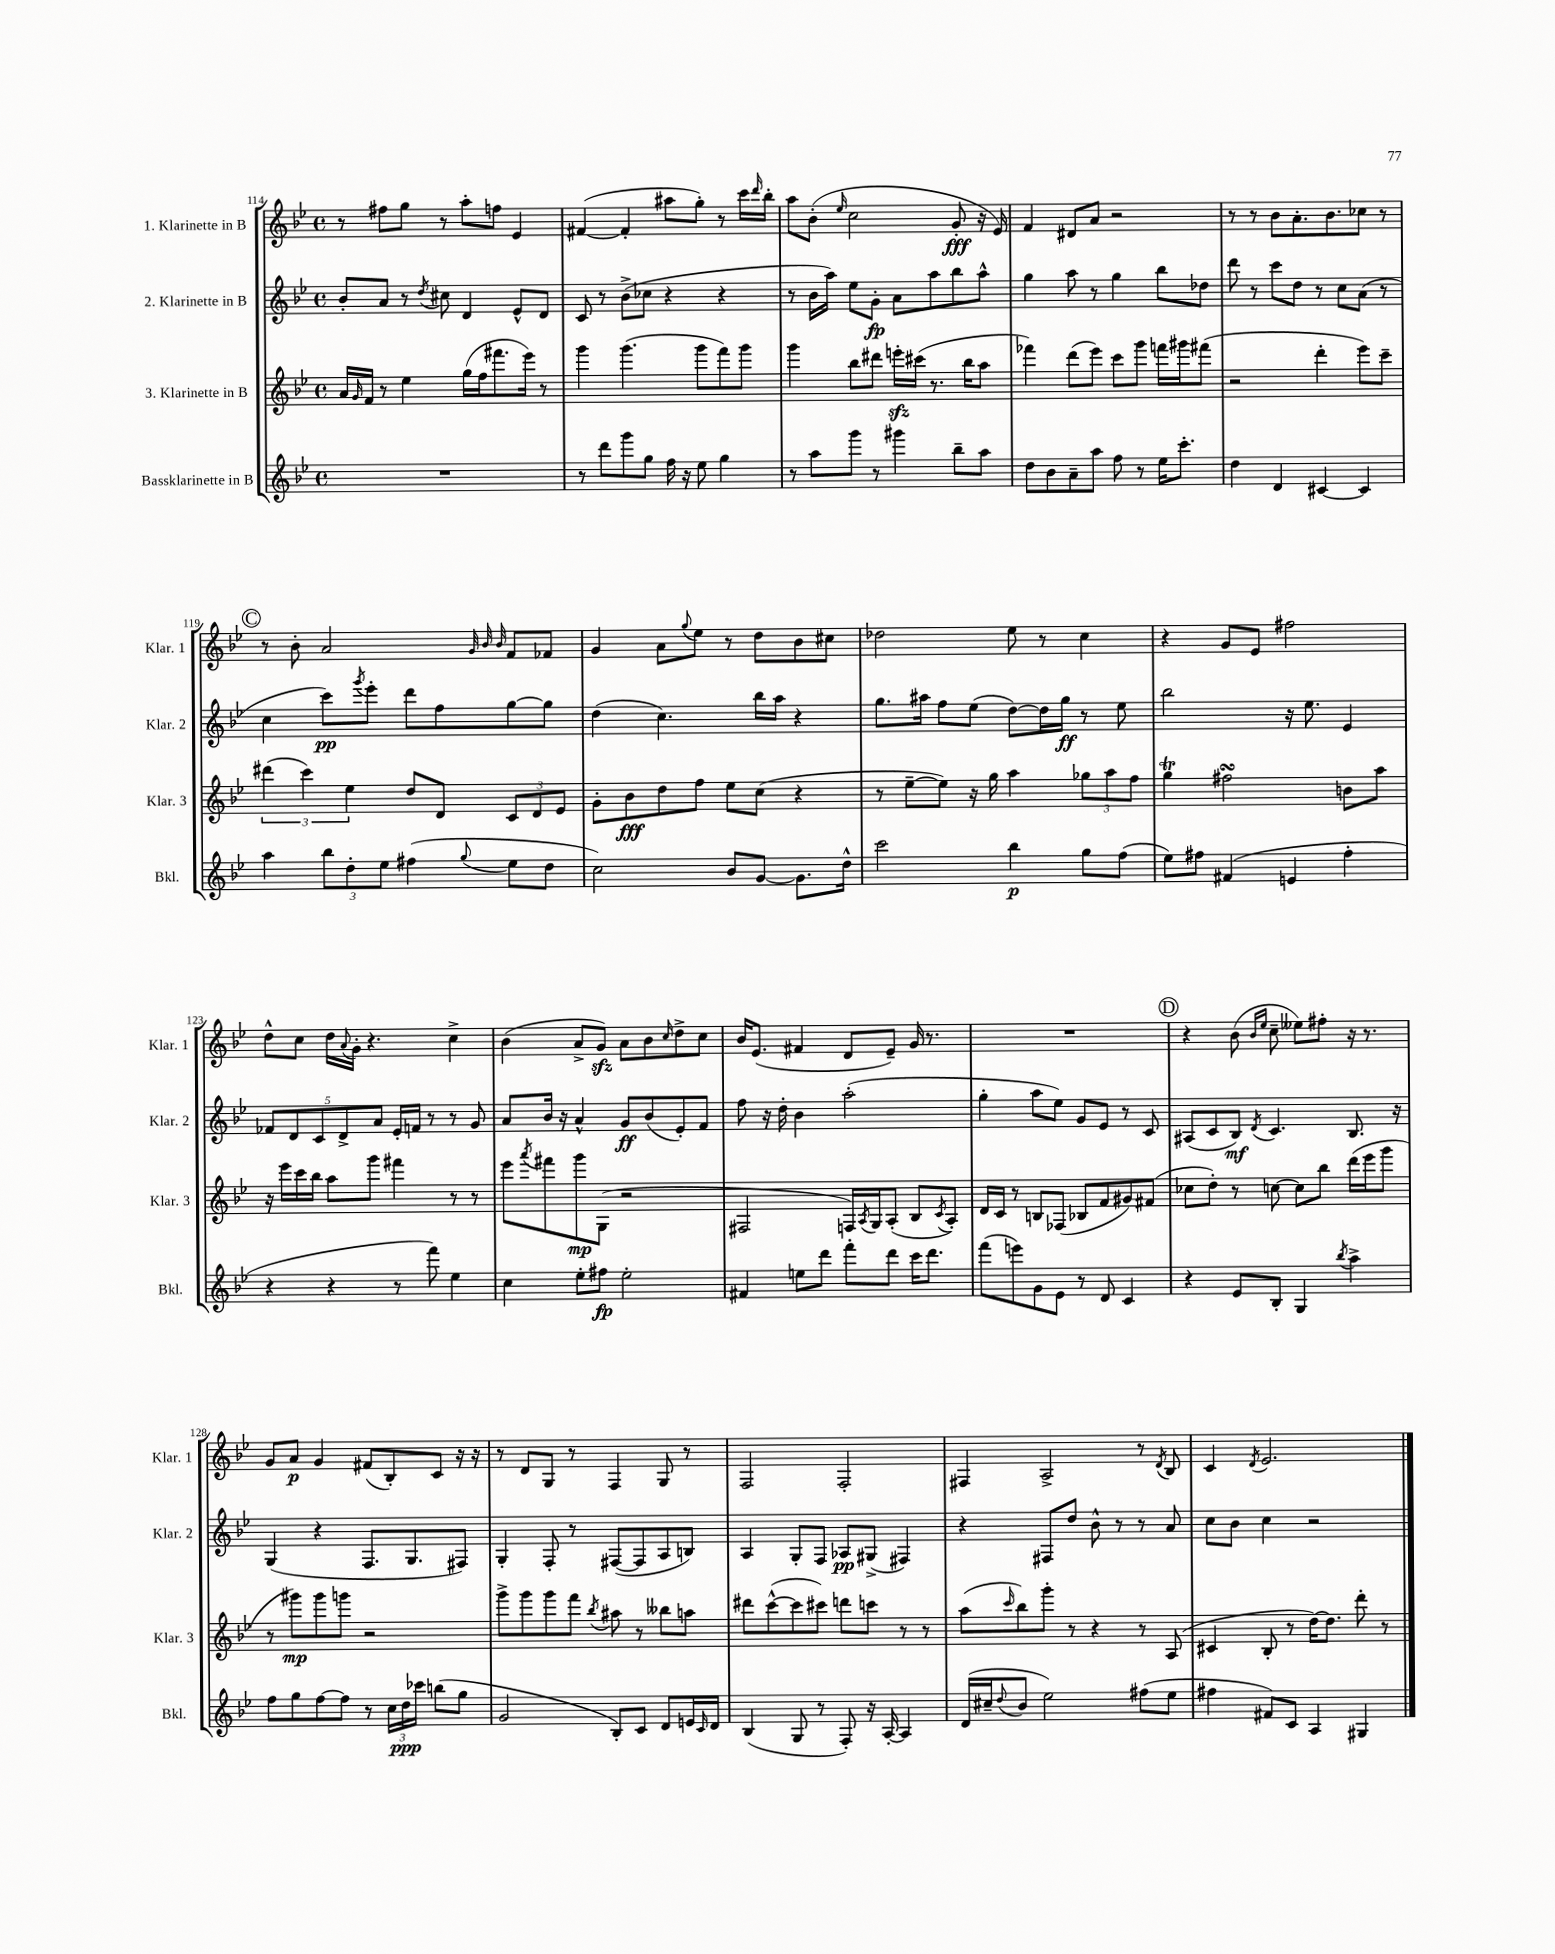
<<
\new StaffGroup <<
\new Staff = "s0" \with { instrumentName = "1. Klarinette in B" shortInstrumentName = "Klar. 1" } {
    \clef treble \key bes \major \defaultTimeSignature \time 4/4
    r8 fis''8 g''8 r8 a''8-. f''8 ees'4 |
    fis'4~( fis'4-. ais''8 g''8-.) r8 c'''16 \grace { d'''16 } bes''16-. |
    a''8 bes'8-.( \grace { ees''16 } c''2 g'8-.\fff r16 ees'16) |
    f'4 dis'8 a'8 r2 |
    r8 r8 bes'8 a'8.-. bes'8. ces''8 r8 |
    \mark \markup { \circle "C" } r8 bes'8-. a'2 \grace { g'32 bes'32 bes'32 } f'8 fes'8 |
    g'4 a'8 \appoggiatura { g''8 } ees''8 r8 d''8 bes'8 cis''8 |
    des''2 ees''8 r8 c''4 |
    r4 g'8 ees'8 fis''2 |
    d''8-^ c''8 d''16 \appoggiatura { a'8 } g'16-. r4. c''4-> |
    bes'4( a'8-> g'8\sfz) a'8 bes'8 \grace { c''16 } d''8-> c''8 |
    bes'16 ees'8.( fis'4 d'8 ees'8--) g'16 r8. |
    R1 |
    \mark \markup { \circle "D" } r4 bes'8( \grace { bes'16 ees''16 } c''8-- eeses''8) fis''8-. r16 r8. |
    g'8 a'8\p g'4 fis'8( bes8-.) c'8 r16 r16 |
    r8 d'8 g8 r8 f4 g8 r8 |
    f2 f2-. |
    fis4 a2-> r8 \acciaccatura { d'8 } bes8 |
    c'4 \acciaccatura { d'8 } ees'2. \bar "|." |
}
\new Staff = "s1" \with { instrumentName = "2. Klarinette in B" shortInstrumentName = "Klar. 2" } {
    \clef treble \key bes \major \defaultTimeSignature \time 4/4
    bes'8-. a'8 r8 \acciaccatura { d''8 } cis''8 d'4 ees'8-^ d'8 |
    c'8 r8 bes'8->( ces''8 r4 r4 |
    r8 bes'16 a''16) ees''8 g'8-.\fp a'8 a''8 bes''8 a''8-^ |
    g''4 a''8 r8 g''4 bes''8 des''8 |
    d'''8 r8 c'''8 d''8 r8 c''8 a'8( r8 |
    \mark \markup { \circle "C" } c''4 c'''8\pp) \acciaccatura { g'''8 } ees'''8-. d'''8 f''8 g''8~ g''8 |
    d''4( c''4.) bes''16 a''16 r4 |
    g''8. ais''16 f''8 ees''8( d''8~) d''16 g''16\ff r8 ees''8 |
    bes''2 r16 ees''8. ees'4 |
    \tuplet 5/4 { fes'8 d'8 c'8 d'8-> a'8 } ees'16-. f'16 r8 r8 g'8 |
    a'8 bes'16 r16 a'4-^ g'8\ff bes'8( ees'8-.) f'8 |
    f''8 r16 d''16-. bes'4 a''2-.( |
    g''4-. a''8 ees''8) g'8 ees'8 r8 c'8 |
    \mark \markup { \circle "D" } ais8( c'8 bes8\mf) \acciaccatura { d'8 } c'4. bes8. r16 |
    g4( r4 f8. g8. fis8) |
    g4-. f8-. r8 fis8~( fis8 a8 b8) |
    a4 g8-. f8 aes8\pp gis8->( fis4) |
    r4 fis8 d''8 bes'8-^ r8 r8 a'8 |
    c''8 bes'8 c''4 r2 \bar "|." |
}
\new Staff = "s2" \with { instrumentName = "3. Klarinette in B" shortInstrumentName = "Klar. 3" } {
    \clef treble \key bes \major \defaultTimeSignature \time 4/4
    a'16 \grace { g'16 } f'16 r8 ees''4 g''16( f''16 fis'''8. ees'''16) r8 |
    g'''4 g'''4.( g'''8 f'''8) g'''8 |
    g'''4 bes''8 dis'''8 e'''16-.\sfz cis'''16( r8. bes''16 a''8 |
    fes'''4) d'''8( ees'''8) c'''8 g'''8 f'''16 gis'''16 fis'''8( |
    r2 d'''4-. ees'''8) c'''8-- |
    \mark \markup { \circle "C" } \tuplet 3/2 { dis'''4( c'''4) ees''4 } d''8 d'8 \tuplet 3/2 { c'8 d'8 ees'8 } |
    g'8-. bes'8\fff d''8 f''8 ees''8 c''8( r4 |
    r8 ees''8~-- ees''8) r16 g''16 a''4 \tuplet 3/2 { ges''8 a''8 f''8 } |
    g''4\trill fis''2\turn b'8 a''8 |
    r16 ees'''16 c'''16 bes''16 a''8 g'''8 fis'''4 r8 r8 |
    ees'''8 \acciaccatura { a'''8 } fis'''8 g'''8\mp g8( r2 |
    fis2 f16) \acciaccatura { a8 } g16 a8-.( bes8 \acciaccatura { c'8 } a8-.) |
    d'16 c'16 r8 b8 fes8( bes8 f'8 gis'8) fis'8( |
    \mark \markup { \circle "D" } ces''8 d''8-.) r8 c''8~ c''8 bes''8 d'''16( ees'''16 g'''8 |
    r8 gis'''8\mp) gis'''8 g'''8 r2 |
    g'''8-> g'''8 g'''8 f'''8 \acciaccatura { bes''8 } ais''8 r8 beses''8 a''8 |
    dis'''8 c'''8~-^( c'''8 cis'''8) d'''8 c'''8 r8 r8 |
    a''8( \grace { c'''16 } bes''8) g'''8-. r8 r4 r8 a8( |
    cis'4 bes8-. r8 d''16~) d''8. d'''8-. r8 \bar "|." |
}
\new Staff = "s3" \with { instrumentName = "Bassklarinette in B" shortInstrumentName = "Bkl." } {
    \clef treble \key bes \major \defaultTimeSignature \time 4/4
    R1 |
    r8 d'''8 g'''8 g''8 f''16 r16 ees''8 g''4 |
    r8 a''8 g'''8 r8 gis'''4 bes''8-- a''8 |
    d''8 bes'8 a'8-- a''8 f''8 r8 ees''16 c'''8.-. |
    d''4 d'4 cis'4~ cis'4 |
    \mark \markup { \circle "C" } a''4 \tuplet 3/2 { bes''8 d''8-. ees''8 } fis''4( \appoggiatura { g''8 } ees''8 d''8 |
    c''2) bes'8 g'8~ g'8. d''16-^ |
    c'''2 bes''4\p g''8 f''8( |
    ees''8) fis''8 fis'4( e'4 fis''4-. |
    r4 r4 r8 f'''8) ees''4 |
    c''4 ees''8-. fis''8\fp ees''2-. |
    fis'4 e''8 d'''8 f'''8-. d'''8 c'''16 d'''8. |
    f'''8( e'''8) g'8 ees'8 r8 d'8 c'4 |
    \mark \markup { \circle "D" } r4 ees'8 bes8-. g4 \acciaccatura { bes''8 } a''4-> |
    f''8 g''8 f''8~ f''8 r8 \tuplet 3/2 { c''16 d''16\ppp ces'''16 } b''8( g''8 |
    g'2 bes8-.) c'8 d'8 e'16 \grace { c'16 } d'16 |
    bes4( g8 r8 f8-.) r16 a16~-. a4 |
    d'16( cis''16-- \appoggiatura { d''8 } bes'8 ees''2) fis''8( ees''8 |
    fis''4 fis'8) c'8 a4 gis4 \bar "|." |
}
>>
>>
\layout { \context { \Score currentBarNumber = #114 } }
